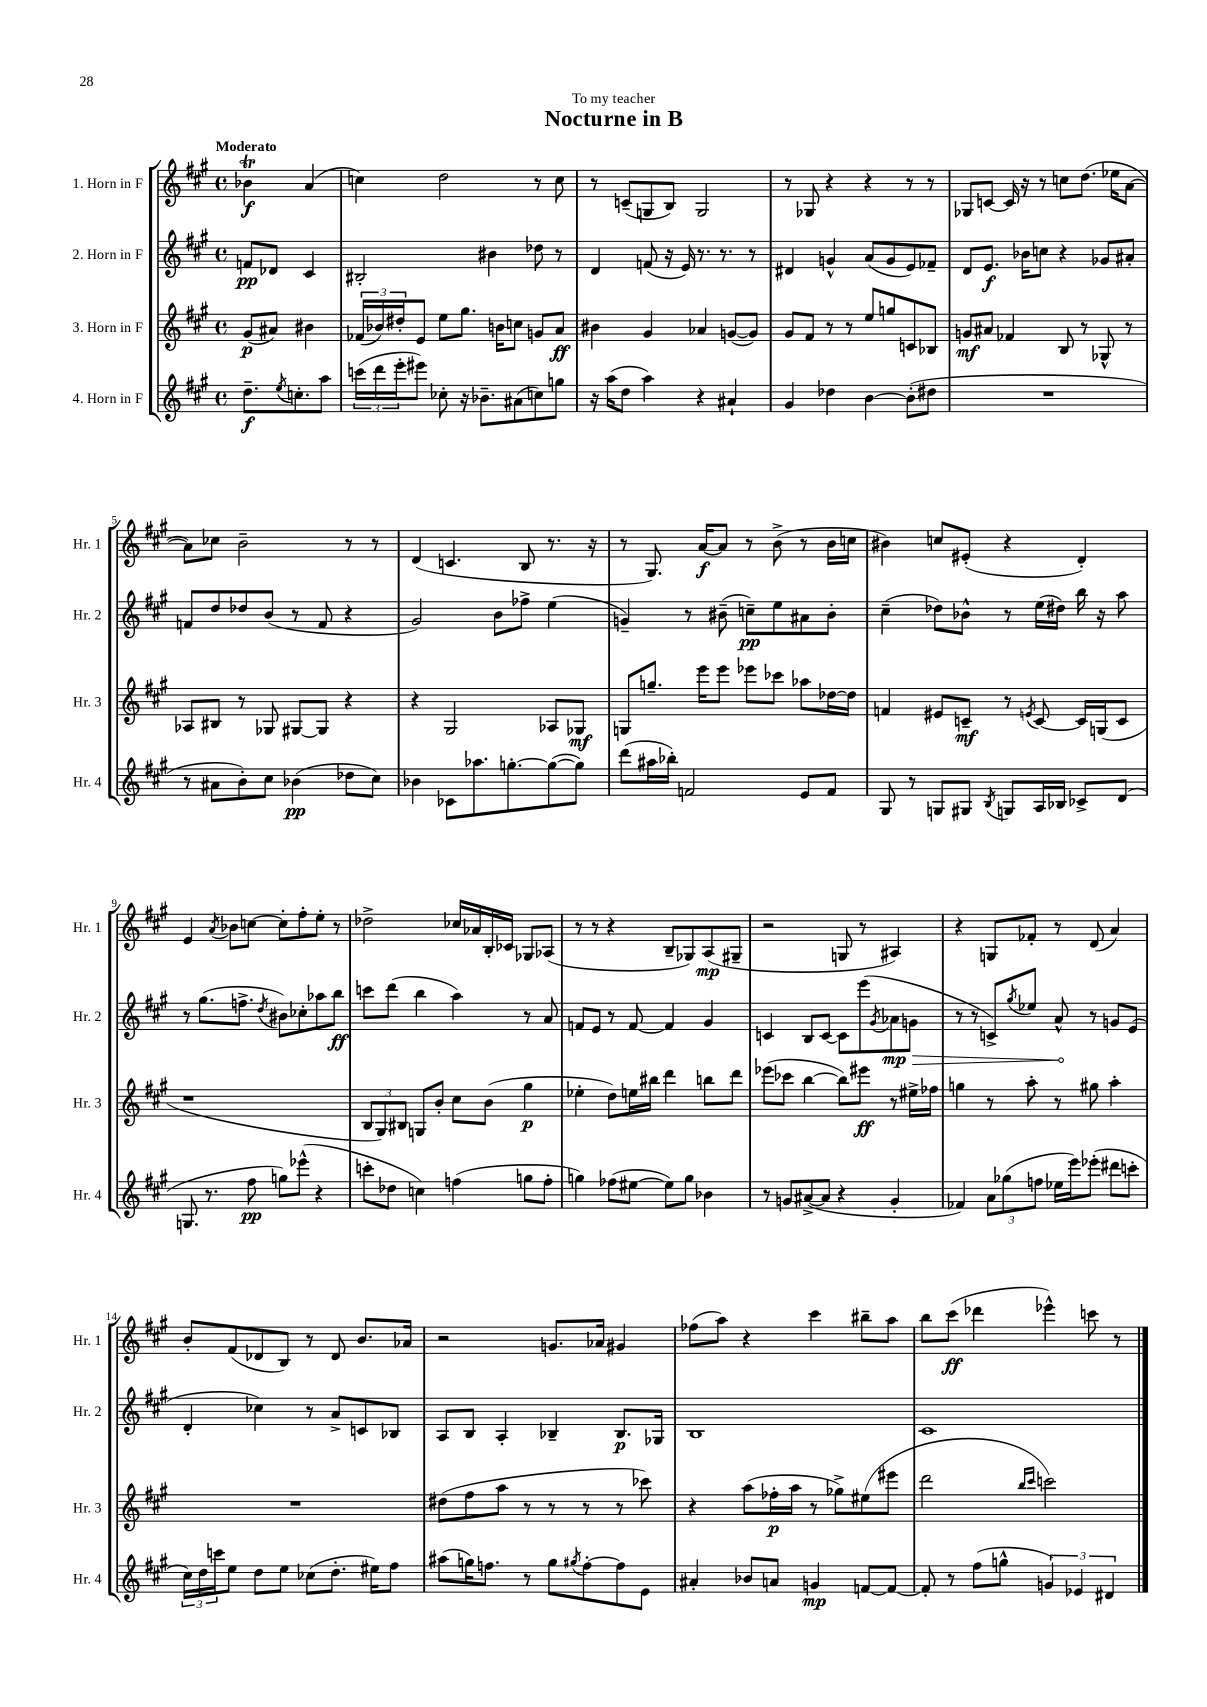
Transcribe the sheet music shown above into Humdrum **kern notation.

**kern	**dynam	**kern	**dynam	**kern	**dynam	**kern	**dynam
*part4	*part4	*part3	*part3	*part2	*part2	*part1	*part1
*staff4	*staff4	*staff3	*staff3	*staff2	*staff2	*staff1	*staff1
*I"4. Horn in F	*	*I"3. Horn in F	*	*I"2. Horn in F	*	*I"1. Horn in F	*
*I'Hr. 4	*	*I'Hr. 3	*	*I'Hr. 2	*	*I'Hr. 1	*
*clefG2	*	*clefG2	*	*clefG2	*	*clefG2	*
*k[f#c#g#]	*	*k[f#c#g#]	*	*k[f#c#g#]	*	*k[f#c#g#]	*
*M4/4	*	*M4/4	*	*M4/4	*	*M4/4	*
*met(c)	*	*met(c)	*	*met(c)	*	*met(c)	*
=	=	=	=	=	=	=	=
!	!	!	!	!	!	!LO:TX:a:B:t=Moderato	!
8.dd~\L	f	(8g#/L	p	8fn/L	pp	4b-XT\	f
.	.	8a#X/J)	.	8d-X/J	.	.	.
8qee/	.	.	.	.	.	.	.
8.ccn'\	.	.	.	.	.	.	.
.	.	4b#X\	.	4c#/	.	(4a/	.
8aa\J	.	.	.	.	.	.	.
=1	=1	=1	=1	=1	=1	=1	=1
(24cccn\LL	.	(24f-X/LL	.	2B#X'/	.	4ccn\)	.
24ddd\	.	24b-X/)	.	.	.	.	.
24eee'\J	.	24dd#X'/J	.	.	.	.	.
8eee#X\J)	.	8e/J	.	.	.	.	.
8cc-X'\	.	8ee\L	.	.	.	2dd\	.
16r	.	8.gg#\J	.	.	.	.	.
8.b-X~\L	.	.	.	.	.	.	.
.	.	.	.	4b#X\	.	.	.
.	.	16bn\KL	.	.	.	.	.
(8a#X\	.	8ccn\J	.	.	.	.	.
8ccn\)	.	8gn/L	.	8dd-X\	.	8r	.
8ggn\J	.	8a/J	ff	8r	.	8cc\	.
=2	=2	=2	=2	=2	=2	=2	=2
16r	.	4b#X\	.	4d/	.	8r	.
(16aa\KL	.	.	.	.	.	.	.
8dd\J	.	.	.	.	.	(8cn~/L	.
4aa\)	.	4g#/	.	(8fn/	.	8Gn/	.
.	.	.	.	16r	.	8B/J)	.
.	.	.	.	16e/)	.	.	.
4r	.	4a-X/	.	8.r	.	2G/	.
.	.	.	.	8.r	.	.	.
4a#X`/	.	([8gn/L	.	.	.	.	.
.	.	8g/J])	.	8r	.	.	.
=3	=3	=3	=3	=3	=3	=3	=3
4g#/	.	8g#/L	.	4d#X/	.	8r	.
.	.	8f#/J	.	.	.	8G-X/	.
4dd-X\	.	8r	.	4gn^^/	.	4r	.
.	.	8r	.	.	.	.	.
[4b\	.	8ee/L	.	(8a/L	.	4r	.
.	.	8ggn/	.	8g/	.	.	.
(8b'\L]	.	8cn/	.	8e/)	.	8r	.
8dd#X\J	.	8B-X/J	.	8f-X~/J	.	8r	.
=4	=4	=4	=4	=4	=4	=4	=4
1r	.	8gn/L	mf	8d/L	.	8G-X/L	.
.	.	8a#X/J	.	8.e/J	f	[8cn/J	.
.	.	4f-X/	.	.	.	16c/]	.
.	.	.	.	16b-X\KL	.	16r	.
.	.	.	.	8ccn\J	.	8r	.
.	.	8B/	.	4r	.	8ccn\L	.
.	.	8r	.	.	.	(8.dd\J	.
.	.	8G-X^^/	.	8g-X/L	.	.	.
.	.	.	.	.	.	16ee-X\KL	.
.	.	8r	.	8a#X'/J	.	[8a\J	.
!!LO:LB:g=z
=5	=5	=5	=5	=5	=5	=5	=5
8r	.	8A-X/L	.	8fn/L	.	8a\L])	.
8a#X\L	.	8B#X/J	.	8dd/	.	8cc-X\J	.
8b'\)	.	8r	.	8dd-X/	.	2b~\	.
8cc#\J	.	8G-X/	.	(8b/J	.	.	.
(4b-X\	pp	[8G#X/L	.	8r	.	.	.
.	.	8G#/J]	.	8f/	.	.	.
8dd-X\L	.	4r	.	4r	.	8r	.
8cc#\J)	.	.	.	.	.	8r	.
=6	=6	=6	=6	=6	=6	=6	=6
4b-X\	.	4r	.	2g#/)	.	(4d/	.
8c-X\L	.	2G#/	.	.	.	4.cn/	.
8.aa-X\	.	.	.	.	.	.	.
.	.	.	.	8b\L	.	.	.
[8.ggn'\	.	.	.	.	.	.	.
.	.	.	.	8ff-X^\J	.	8B/	.
(8gg\_	.	8A-X/L	.	(4ee\	.	8.r	.
8gg\J])	.	8G-X/J	mf	.	.	.	.
.	.	.	.	.	.	16r	.
=7	=7	=7	=7	=7	=7	=7	=7
(8ddd\L	.	8Gn/L	.	4gn~/)	.	8r	.
16aa#X\L	.	8.ggn~/J	.	.	.	8.G#/)	.
16bb-X'\JJ)	.	.	.	.	.	.	.
2fn/	.	.	.	8r	.	.	.
.	.	16eee\KL	.	.	.	[16a/KL	f
.	.	8eee\J	.	(8b#X~\	.	8a/J]	.
.	.	8eee-X\L	.	8ccn~\L)	pp	8r	.
.	.	8ccc-X\J	.	8ee\	.	(8b^\	.
8e/L	.	8aa-X\L	.	8a#X\	.	8r	.
8f/J	.	[16dd-X\L	.	8b#'\J	.	16b\LL	.
.	.	16dd-\JJ]	.	.	.	16ccn\JJ	.
=8	=8	=8	=8	=8	=8	=8	=8
8G#/	.	4fn/	.	(4cc#~\	.	4b#X\)	.
8r	.	.	.	.	.	.	.
8Gn/L	.	8e#X/L	.	8dd-X\L)	.	8ccn/L	.
8G#X/J	.	8cn~/J	mf	8b-X^^\J	.	(8e#X'/J	.
8qB/	.	.	.	.	.	.	.
8Gn/L	.	8r	.	8r	.	4r	.
.	.	8qen/	.	.	.	.	.
16A/L	.	[8c/	.	(16ee\LL	.	.	.
16B-X/JJ	.	.	.	16dd#X\JJ)	.	.	.
8c-X^/L	.	16c/LL]	.	16bb\	.	4d'/)	.
.	.	(16Gn/J	.	16r	.	.	.
(8d/J	.	8c/J	.	8aa\	.	.	.
!!LO:LB:g=z
=9	=9	=9	=9	=9	=9	=9	=9
8.Gn/	.	1r	.	8r	.	4e/	.
.	.	.	.	(8.gg#\L	.	.	.
8.r	.	.	.	.	.	.	.
.	.	.	.	.	.	8qa/	.
.	.	.	.	.	.	8b-X\L	.
.	.	.	.	8.ffn^\J	.	.	.
8ff#\	pp	.	.	.	.	[8ccn\J	.
.	.	.	.	8qdd/	.	.	.
8ggn\L)	.	.	.	8b#X\L)	.	8cc'\L]	.
(8eee-X^^\J	.	.	.	8cc-X'\	.	8ff#'\	.
4r	.	.	.	8aa-X\	.	8ee'\J	.
.	.	.	.	8bb\J	ff	8r	.
=10	=10	=10	=10	=10	=10	=10	=10
8cccn'\L	.	12B/L	.	8cccn\L	.	2dd-X^\	.
.	.	12G#/)	.	.	.	.	.
8dd-X\J	.	.	.	(8ddd\J	.	.	.
.	.	12B#X/J	.	.	.	.	.
4ccn\)	.	8Gn/L	.	4bb\	.	.	.
.	.	8b'/J	.	.	.	.	.
(4ffn\	.	8cc#\L	.	4aa\)	.	16cc-X/LL	.
.	.	.	.	.	.	16a-X/	.
.	.	(8b\J	.	.	.	16B'/	.
.	.	.	.	.	.	16c-X/JJ	.
8ggn\L	.	4gg#\	p	8r	.	8G-X/L	.
8ff'\J	.	.	.	8a/	.	(8A-X/J	.
=11	=11	=11	=11	=11	=11	=11	=11
4ggn\)	.	4ee-X'\	.	8fn/L	.	8r	.
.	.	.	.	8e/J	.	8r	.
(8ff-X\L	.	8dd\L)	.	8r	.	4r	.
[8ee#X\J	.	16een\L	.	[8f/	.	.	.
.	.	16bb#X\JJ	.	.	.	.	.
8ee#\L])	.	4ddd\	.	4f/]	.	8B~/L	.
8gg\J	.	.	.	.	.	8G-X/)	.
4b-X\	.	8bbn\L	.	4g#/	.	(8A/	mp
.	.	8ddd\J	.	.	.	8G#X~/J	.
=12	=12	=12	=12	=12	=12	=12	=12
8r	.	(8eee-X\L	.	4cn/	.	2r	.
8gn/L	.	8ccc-X\J	.	.	.	.	.
([8a#X^/	.	[4bb\	.	8B/L	.	.	.
8a#/J]	.	.	.	[8c/J	.	.	.
4r	.	8bb\L])	.	8c\L]	.	8Gn/	.
.	.	8eee#X\J	ff	(8eee\	.	8r	.
.	.	.	.	8qg#/	.	.	.
!	!	!	!	!	!LO:HP:b	!	!
4g'/	.	8r	.	8a-X\	> mp	4A#X/)	.
.	.	16ee#X^\LL	.	8gn\J	.	.	.
.	.	16ff-X\JJ	.	.	.	.	.
=13	=13	=13	=13	=13	=13	=13	=13
4f-X/)	.	4ggn\	.	8r	.	4r	.
.	.	.	.	8r	.	.	.
12a\L	.	8r	.	8cn^/L)	.	8Gn/L	.
(12gg-X\	.	.	.	.	.	.	.
.	.	.	.	8qgg#/	.	.	.
.	.	8aa'\	.	8ee-X/J	.	8f-X'/J	.
12ffn\J	.	.	.	.	.	.	.
16ee-X\LL	.	8r	.	8a^^/	.	8r	.
16eee\J)	.	.	.	.	.	.	.
(8eee-X'\J	.	8gg#X\	.	8r	]	(8d/	.
8ddd#X\L	.	4aa'\	.	8gn/L	.	4a/)	.
8cccn'\J	.	.	.	(8e/J	.	.	.
!!LO:LB:g=z
=14	=14	=14	=14	=14	=14	=14	=14
24cc#\LL)	.	1r	.	4d'/	.	8b'/L	.
24dd\	.	.	.	.	.	.	.
24cccn\J	.	.	.	.	.	.	.
8ee\J	.	.	.	.	.	(8f#/	.
8dd\L	.	.	.	4cc-X\)	.	8d-X/	.
8ee\J	.	.	.	.	.	8B/J)	.
(8cc-X\L	.	.	.	8r	.	8r	.
8.dd'\J	.	.	.	8a^/L	.	8d-/	.
.	.	.	.	8cn/	.	8.b/L	.
16ee#X\KL)	.	.	.	.	.	.	.
8ff#\J	.	.	.	8B-X/J	.	.	.
.	.	.	.	.	.	16a-X/Jk	.
=15	=15	=15	=15	=15	=15	=15	=15
(8aa#X\L	.	(8dd#X\L	.	8A/L	.	2r	.
16ggn\K)	.	8ff#\	.	8B/J	.	.	.
8.ffn\J	.	.	.	.	.	.	.
.	.	8aa\J	.	4A'/	.	.	.
8r	.	8r	.	.	.	.	.
8gg\L	.	8r	.	4B-X~/	.	8.gn/L	.
8qgg#X/	.	.	.	.	.	.	.
[8ff'\	.	8r	.	.	.	.	.
.	.	.	.	.	.	16a-X/Jk	.
8ff\]	.	8r	.	8.B-/L	p	4g#X/	.
8e\J	.	8ccc-X\)	.	.	.	.	.
.	.	.	.	16G-X/Jk	.	.	.
=16	=16	=16	=16	=16	=16	=16	=16
4a#X'/	.	4r	.	1B	.	(8ff-X\L	.
.	.	.	.	.	.	8aa\J)	.
8b-X/L	.	(8aa\L	.	.	.	4r	.
8an/J	.	16ff-X'\L	p	.	.	.	.
.	.	16aa\JJ	.	.	.	.	.
4gn/	mp	8r	.	.	.	4ccc#\	.
.	.	8gg-X^\L)	.	.	.	.	.
[8fn/L	.	(8ee#X\	.	.	.	8bb#X~\L	.
8f/J_	.	8eee#X\J	.	.	.	8aa\J	.
=17	=17	=17	=17	=17	=17	=17	=17
8f'/]	.	2ddd\	.	1c#	.	8bb\L	.
8r	.	.	.	.	.	(8ccc#\J	ff
(8ff#\L	.	.	.	.	.	4ddd-X\	.
8ggn^^\J	.	.	.	.	.	.	.
.	.	16qqbb/LL	.	.	.	.	.
.	.	16qqccc#/JJ	.	.	.	.	.
6gn/)	.	2cccn\)	.	.	.	4eee-X^^\)	.
6e-X/	.	.	.	.	.	.	.
.	.	.	.	.	.	8cccn\	.
6d#X/	.	.	.	.	.	.	.
.	.	.	.	.	.	8r	.
==	==	==	==	==	==	==	==
*-	*-	*-	*-	*-	*-	*-	*-
